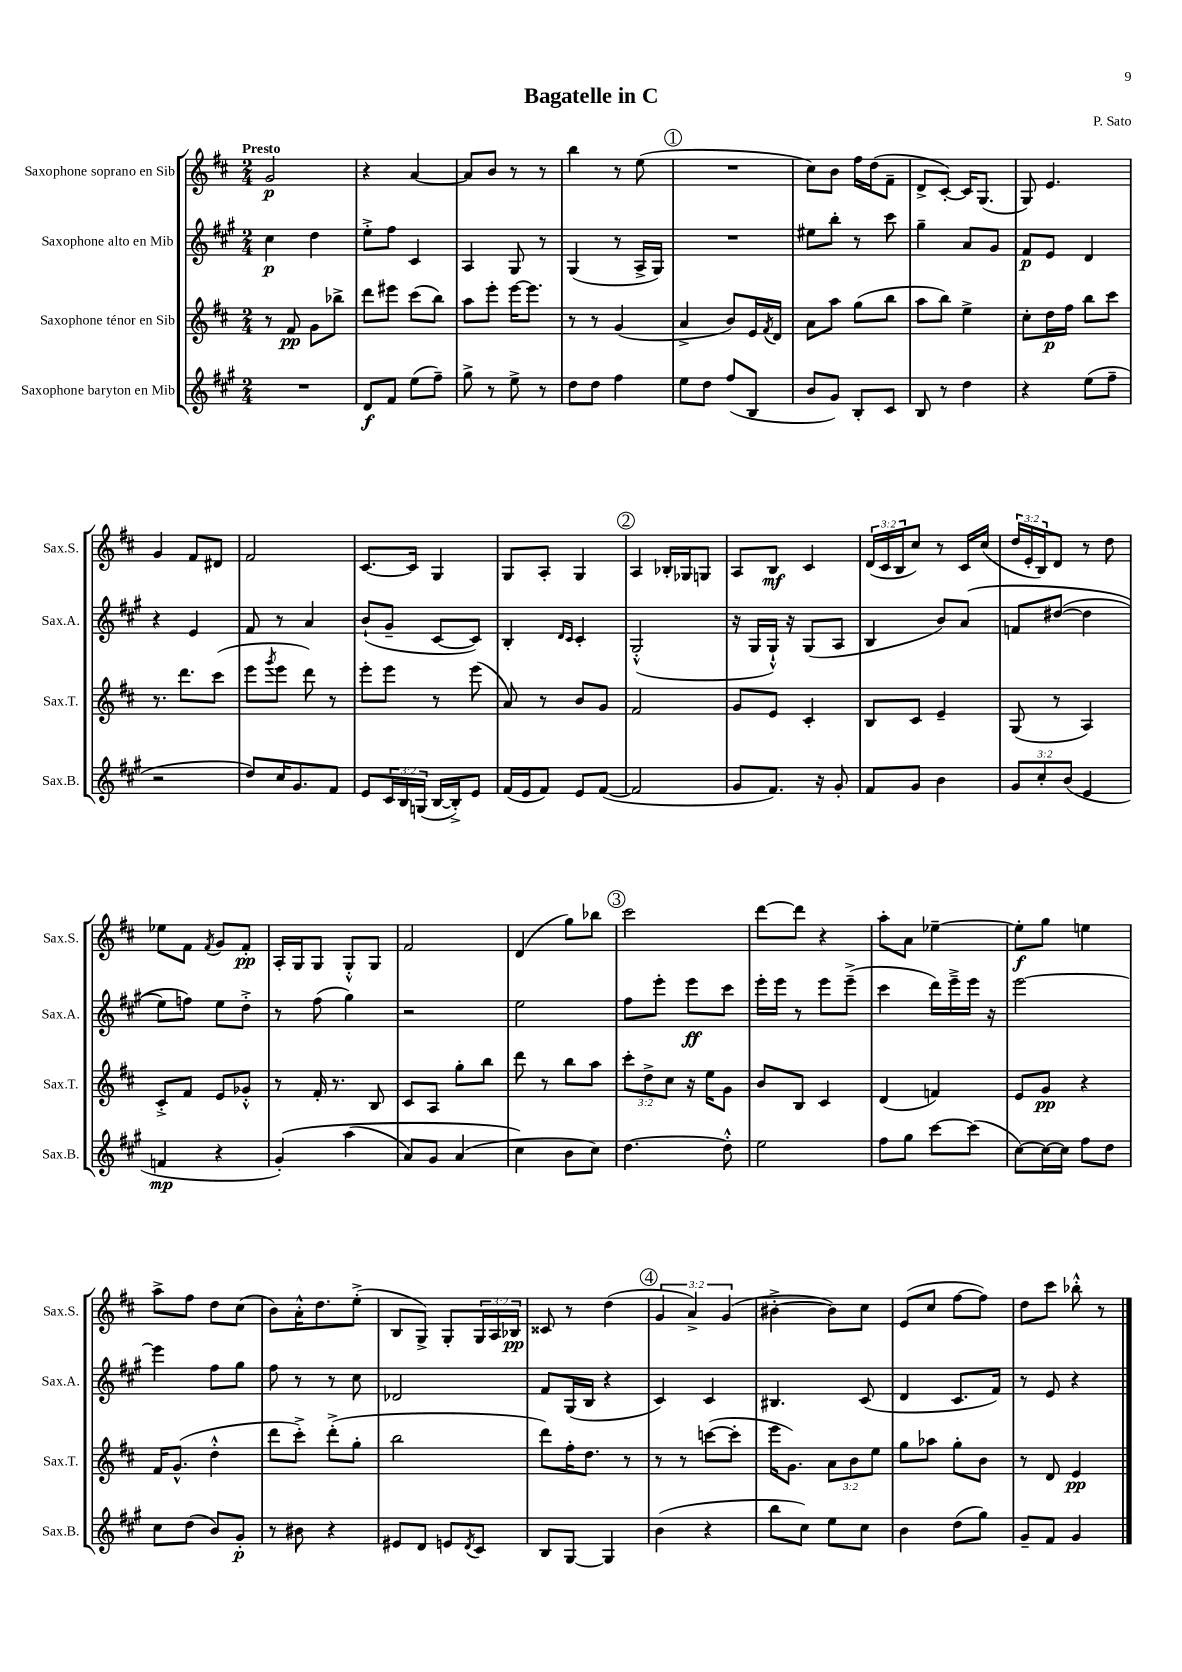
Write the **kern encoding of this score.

**kern	**kern	**kern	**kern
*staff4	*staff3	*staff2	*staff1
*clefG2	*clefG2	*clefG2	*clefG2
*k[f#c#g#]	*k[f#c#]	*k[f#c#g#]	*k[f#c#]
*M2/4	*M2/4	*M2/4	*M2/4
2r	8r	4cc#\	2g/
.	8f#/	.	.
.	8g\L	4dd\	.
.	8bb-^\J	.	.
=	=	=	=
8d/L	8ddd\L	8ee'^\L	4r
8f#/J	8eee#\J	8ff#\J	.
(8ee\L	(8ccc#\L	4c#/	[4a/
8ff#~\J)	8bb\J)	.	.
=	=	=	=
8gg#^\	8aa\L	4A/	8a/]L
8r	8eee'\J	.	8b/J
8ee^\	[16eee\LK	8G#/	8r
.	8.eee\]J	.	.
8r	.	8r	8r
=	=	=	=
8dd\L	8r	(4G#/	4bb\
8dd\J	8r	.	.
4ff#\	(4g/	8r	8r
.	.	16A^/LL	(8ee\
.	.	16G#/JJ)	.
=	=	=	=
8ee\L	4a^/	2r	2r
8dd\J	.	.	.
(8ff#/L	8b/L)	.	.
8B/J	16e/L	.	.
.	8qf#/	.	.
.	16d/JJ	.	.
=	=	=	=
8b/L	8a\L	8ee#\L	8cc#\L)
8g#/J)	8aa\J	8bb'\J	8b\J
8B'/L	(8gg\L	8r	16ff#\LL
.	.	.	(16dd\J
8c#/J	8bb\J	8ccc#\	8f#~\J
=	=	=	=
8B/	8aa\L	4gg#~\	8d^/L
8r	8bb\J)	.	[8c#'/J)
4dd\	4ee^\	8a/L	16c#/]LK
.	.	.	(8.G/J
.	.	8g#/J	.
=	=	=	=
4r	8cc#'\L	8f#/L	8G/)
.	16dd\L	8e/J	4.e/
.	16ff#\JJ	.	.
(8ee\L	8bb\L	4d/	.
8ff#~\J	8ccc#\J	.	.
=	=	=	=
2r	8.r	4r	4g/
.	8.ddd\L	.	.
.	.	4e/	8f#/L
.	(8ccc#\J	.	8d#/J
=	=	=	=
8dd/L)	8eee\L	8f#/	2f#/
.	8qggg/	.	.
16cc#/K	8eee\J	8r	.
8.g#/	.	.	.
.	8ddd\)	4a/	.
8f#/J	8r	.	.
=	=	=	=
8e/L	8eee'\L	(8b`/L	[8.c#/L
24c#/L	8eee\J	8g#~/J	.
24B/	.	.	.
.	.	.	16c#/]Jk
(24G/JJ	.	.	.
[16B/LL	8r	[8c#/L	4G/
16B'^/]J)	.	.	.
8e/J	(8eee\	8c#/]J)	.
=	=	=	=
(16f#/LL	8a/)	4B'/	8G/L
16e/J	.	.	.
8f#/J)	8r	.	8A'/J
.	.	16qqd/LL	.
.	.	16qqc#/JJ	.
8e/L	8b/L	4c#'/	4G/
([8f#/J	8g/J	.	.
=	=	=	=
2f#/]	2f#/	(2G#'^^/	4A/
.	.	.	16B-'/LL
.	.	.	16G-/J
.	.	.	8G/J
=	=	=	=
8g#/L	8g/L	16r	8A/L
.	.	16G#/LL	.
8.f#/J)	8e/J	16G#`^^/JJ)	8B/J
.	.	16r	.
.	4c#'/	(8G#/L	4c#/
16r	.	.	.
8g#'/	.	8A/J	.
=	=	=	=
8f#/L	8B/L	4B/	(24d/LL
.	.	.	24c#/
.	.	.	24B/J
8g#/J	8c#/J	.	8cc#/J)
4b\	4e~/	8b/L)	8r
.	.	&(8a/J	16c#/LL
.	.	.	(16cc#/JJ
=	=	=	=
12g#/L	(8G/	8f/L	24dd/LL
.	.	.	24e'/
12cc#'/	.	.	24B/J)
.	8r	([8dd#/J	8d/J
(12b/J	.	.	.
4e/	4A/)	4dd#\]	8r
.	.	.	8dd\
=	=	=	=
4f/	8c#'^/L	8ee\L)	8ee-\L
.	8f#/J	8ff\J&)	8f#\J
.	.	.	8qf#/
4r	8e/L	8ee\L	8g/L
.	8g-'^^/J	8dd'^\J	8f#'/J
=	=	=	=
&(4g#'/)	8r	8r	16A'/LL
.	.	.	16G/J
.	16f#'/	(8ff#\	8G/J
.	8.r	.	.
(4aa\	.	4gg#\)	8G'^^/L
.	8B/	.	8G/J
=	=	=	=
8a/L)	8c#/L	2r	2f#/
8g#/J	8A/J	.	.
(4a/	8gg'\L	.	.
.	8bb\J	.	.
=	=	=	=
4cc#\&)	8ddd\	2ee\	(4d/
.	8r	.	.
8b\L	8bb\L	.	8gg\L)
8cc#\J)	8aa\J	.	8bb-\J
=	=	=	=
[4.dd\	12ccc#'\L	8ff#\L	2ccc#\
.	12dd^\	.	.
.	.	8eee'\J	.
.	12cc#\J	.	.
.	16r	8eee\L	.
.	16ee\LK	.	.
8dd'^^\]	8g\J	8ccc#\J	.
=	=	=	=
2ee\	8b/L	16eee'\LL	[8ddd\L
.	.	16eee\JJ	.
.	8B/J	8r	8ddd\]J
.	4c#/	8eee\L	4r
.	.	(8eee~^\J	.
=	=	=	=
8ff#\L	(4d/	4ccc#\	8aa'\L
8gg#\J	.	.	8a\J
[8ccc#\L	4f/)	16ddd\LL)	[4ee-~\
.	.	16eee~^\	.
(8ccc#\]J	.	16eee\JJ	.
.	.	16r	.
=	=	=	=
[8cc#\L)	8e/L	[2eee\	8ee-'\]L
16cc#\_L	8g/J	.	8gg\J
16cc#\]JJ	.	.	.
8ff#\L	4r	.	4ee\
8dd\J	.	.	.
=	=	=	=
8cc#\L	16f#/LK	4eee\]	8aa^\L
.	(8.g^^/J	.	.
(8dd\J	.	.	8ff#\J
8b/L)	4dd'^^\	8ff#\L	8dd\L
8g#'/J	.	8gg#\J	(8cc#\J
=	=	=	=
8r	8ddd\L	8ff#\	8b\L)
8b#\	8ccc#'^\J)	8r	16a'^^\K
.	.	.	8.dd\
4r	(8ddd'^\L	8r	.
.	8gg'\J	8cc#\	(8ee'^\J
=	=	=	=
8e#/L	2bb\	2d-/	8B/L
8d/J	.	.	8G^/J)
8e/L	.	.	8G'/L
8qd/	.	.	.
8c#/J	.	.	24G/L
.	.	.	24A/
.	.	.	24B-/JJ
=	=	=	=
8B/L	8ddd\L)	8f#/L	8c##/
[8G#/J	16ff#'\K	(16G#/L	8r
.	8.dd\J	16B/JJ	.
4G#/]	.	4r	(4dd\
.	8r	.	.
=	=	=	=
(4b\	8r	4c#/)	6g/
.	8r	.	.
.	.	.	6a^/)
4r	([8ccc\L	4c#/	.
.	.	.	(6g/
.	8ccc'\]J	.	.
=	=	=	=
8bb\L	16eee\LK	4.B#/	[4b#'^\
.	8.g\J)	.	.
8cc#\J)	.	.	.
8ee\L	12a\L	.	8b#\]L)
.	12b\	.	.
8cc#\J	.	(8c#/	8cc#\J
.	12ee\J	.	.
=	=	=	=
4b\	8gg\L	4d/	(8e/L
.	8aa-\J	.	8cc#/J
(8dd\L	8gg'\L	8.c#/L	[8ff#\L
8gg#\J)	8b\J	.	8ff#\]J)
.	.	16f#/Jk)	.
=	=	=	=
8g#~/L	8r	8r	8dd\L
8f#/J	8d/	8e/	8ccc#\J
4g#/	4e/	4r	8bb-'^^\
.	.	.	8r
==	==	==	==
*-	*-	*-	*-
